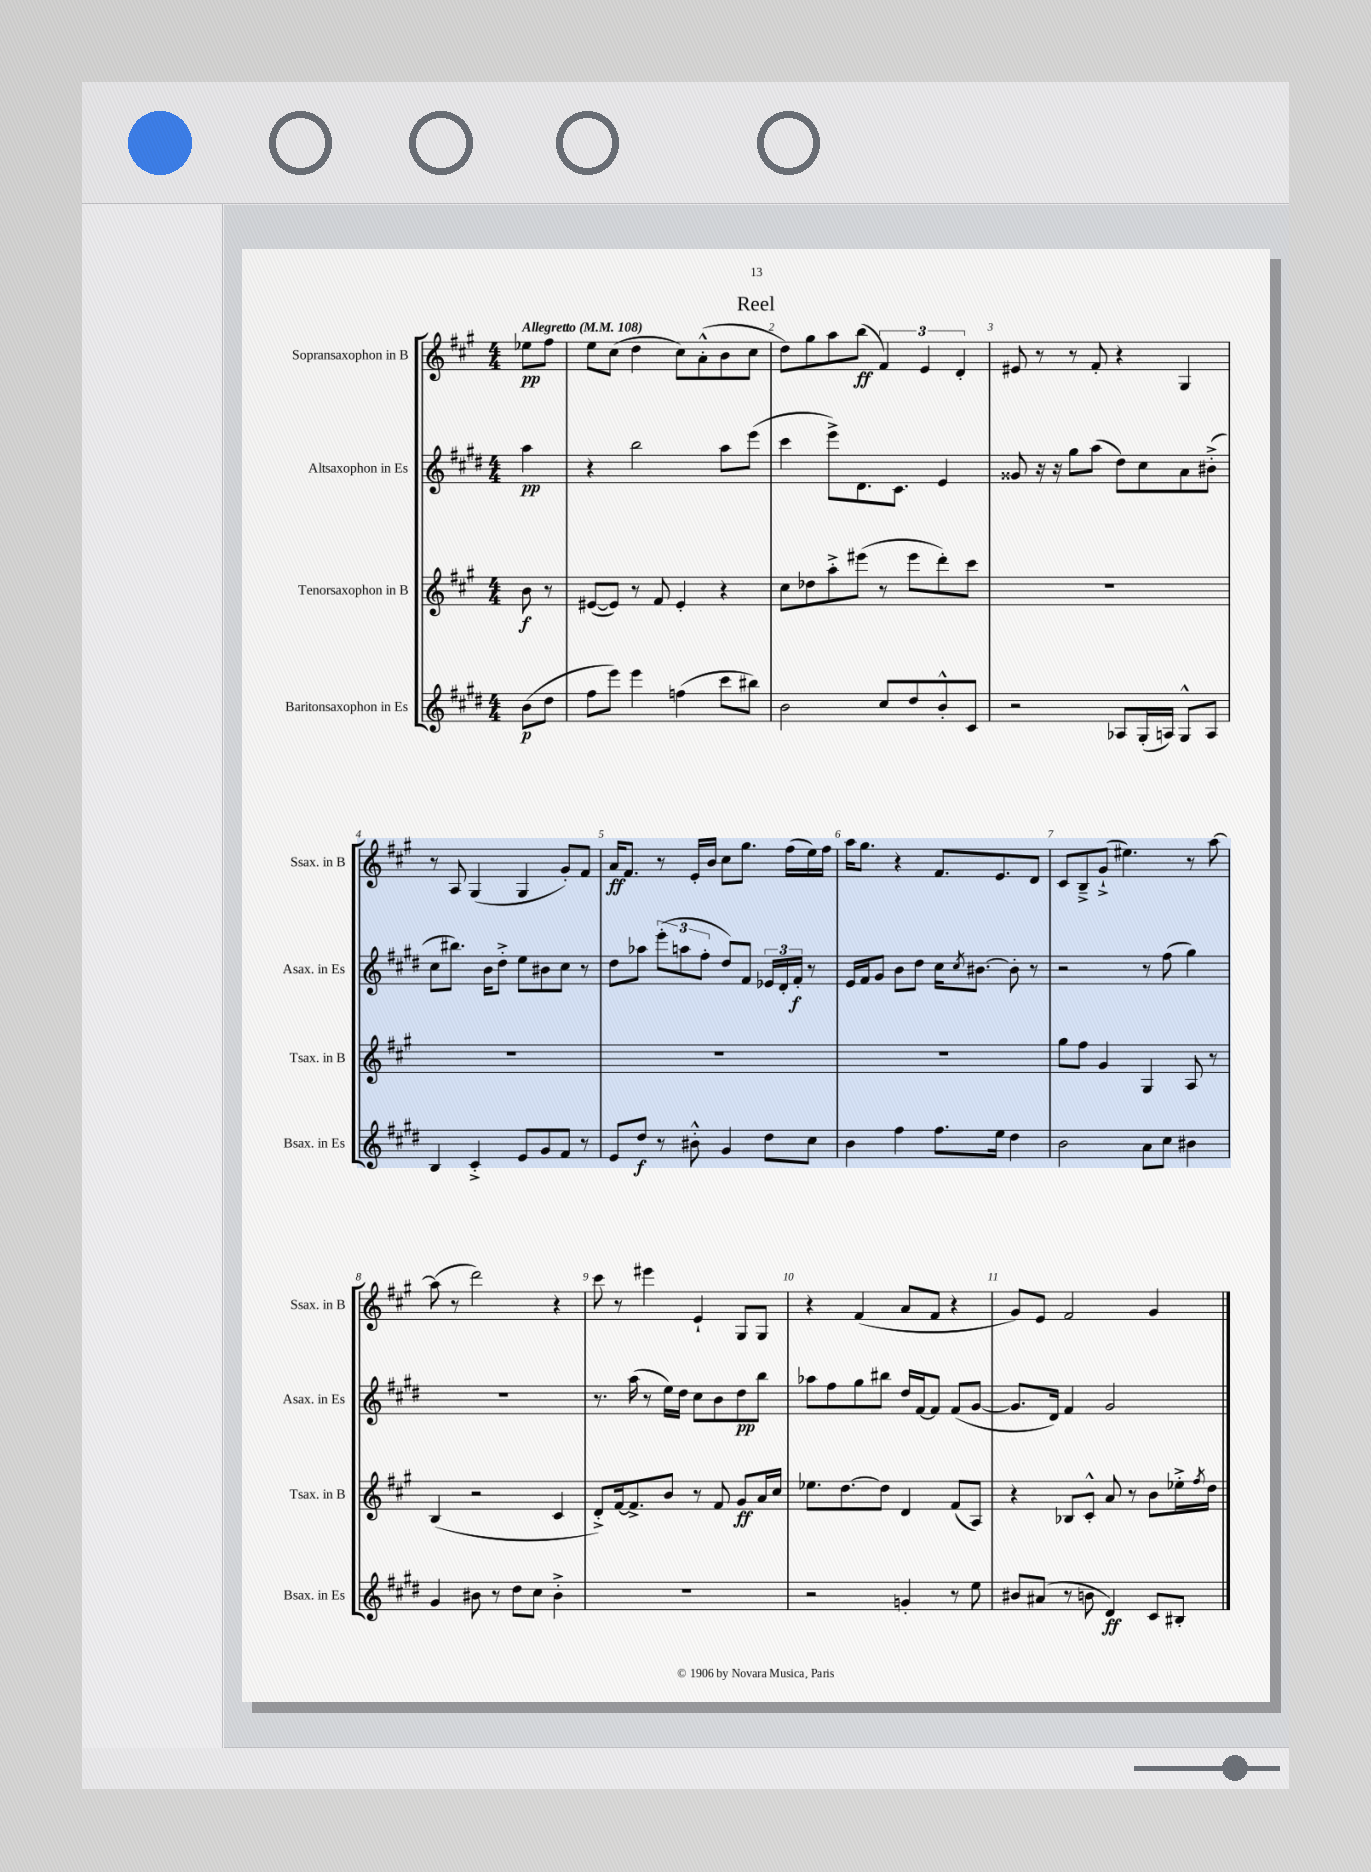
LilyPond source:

\header { title = "Reel" }
<<
\new StaffGroup <<
\new Staff = "s0" \with { instrumentName = "Sopransaxophon in B" shortInstrumentName = "Ssax. in B" } {
    \clef treble \key a \major \numericTimeSignature \time 4/4 \partial 4 \tempo "Allegretto" 4 = 108
    ees''8\pp fis''8 |
    e''8 cis''8( d''4 cis''8) a'8-.-^( b'8 cis''8 |
    d''8) gis''8 a''8 b''8\ff( \tuplet 3/2 { fis'4) e'4 d'4-. } |
    eis'8 r8 r8 fis'8-. r4 gis4 |
    r8 a8 gis4( gis4 gis'8-.) fis'8 |
    a'16\ff fis'8. r8 e'16-. b'16 cis''8 gis''8. fis''16( e''16) fis''16 |
    a''16 gis''8. r4 fis'8. e'8. d'8 |
    cis'8 b8---> gis'8-!->( eis''4.) r8 a''8~ |
    a''8( r8 d'''2) r4 |
    cis'''8 r8 eis'''4 e'4-! gis8 gis8 |
    r4 fis'4( a'8 fis'8 r4 |
    gis'8) e'8 fis'2 gis'4 \bar "|." |
}
\new Staff = "s1" \with { instrumentName = "Altsaxophon in Es" shortInstrumentName = "Asax. in Es" } {
    \clef treble \key e \major \numericTimeSignature \time 4/4 \partial 4
    a''4\pp |
    r4 b''2 a''8 e'''8( |
    cis'''4 e'''8->) dis'8. cis'8. e'4 |
    gisis'8 r16 r16 gis''8 a''8( dis''8) cis''8 a'8 bis'8-.->( |
    cis''8 bis''8.) b'16 dis''8-.-> e''8 bis'8 cis''8 r8 |
    dis''8 aes''8 \tuplet 3/2 { e'''8-.( a''8 fis''8-. } dis''8) fis'8 \tuplet 3/2 { ees'16 dis'16-. fis'16-.\f } r8 |
    e'16 fis'16 gis'8 b'8 dis''8 cis''16 \acciaccatura { cis''8 } bis'8.~ bis'8-. r8 |
    r2 r8 fis''8( gis''4) |
    R1 |
    r8. a''16( r8 e''16) dis''16 cis''8 b'8 dis''8\pp b''8 |
    aes''8 fis''8 gis''8 bis''8 dis''16 fis'16~ fis'8 fis'8( gis'8~ |
    gis'8. dis'16) fis'4 gis'2 \bar "|." |
}
\new Staff = "s2" \with { instrumentName = "Tenorsaxophon in B" shortInstrumentName = "Tsax. in B" } {
    \clef treble \key a \major \numericTimeSignature \time 4/4 \partial 4
    b'8\f r8 |
    eis'8~( eis'8) r8 fis'8 eis'4-. r4 |
    cis''8 des''8 a''8-.-> eis'''8( r8 eis'''8 d'''8-.) cis'''8 |
    R1 |
    R1 |
    R1 |
    R1 |
    gis''8 fis''8 gis'4 gis4 a8 r8 |
    b4( r2 cis'4 |
    d'8-.->) fis'16~ fis'8.-> b'8 r8 fis'8 gis'8\ff a'16 cis''16 |
    ees''8. d''8.~ d''8 d'4 fis'8( a8) |
    r4 bes8 cis'8-.-^ a'8 r8 b'8 ees''16-.-> \acciaccatura { fis''8 } d''16 \bar "|." |
}
\new Staff = "s3" \with { instrumentName = "Baritonsaxophon in Es" shortInstrumentName = "Bsax. in Es" } {
    \clef treble \key e \major \numericTimeSignature \time 4/4 \partial 4
    b'8\p( dis''8 |
    fis''8 e'''8) e'''4 f''4( cis'''8 bis''8) |
    b'2 cis''8 dis''8 b'8-.-^ cis'8 |
    r2 aes8 gis16-.( a16) gis8-^ a8 |
    b4 cis'4-.-> e'8 gis'8 fis'8 r8 |
    e'8 dis''8\f r8 bis'8-.-^ gis'4 dis''8 cis''8 |
    b'4 fis''4 fis''8. e''16 dis''4 |
    b'2 a'8 cis''8 bis'4 |
    gis'4 bis'8 r8 dis''8 cis''8 bis'4-.-> |
    R1 |
    r2 g'4-. r8 e''8 |
    bis'8 ais'8( r8 b'8 dis'4\ff) cis'8 bis8-. \bar "|." |
}
>>
>>
\layout { \context { \Score \override BarNumber.break-visibility = ##(#f #t #t) barNumberVisibility = #all-bar-numbers-visible } }
